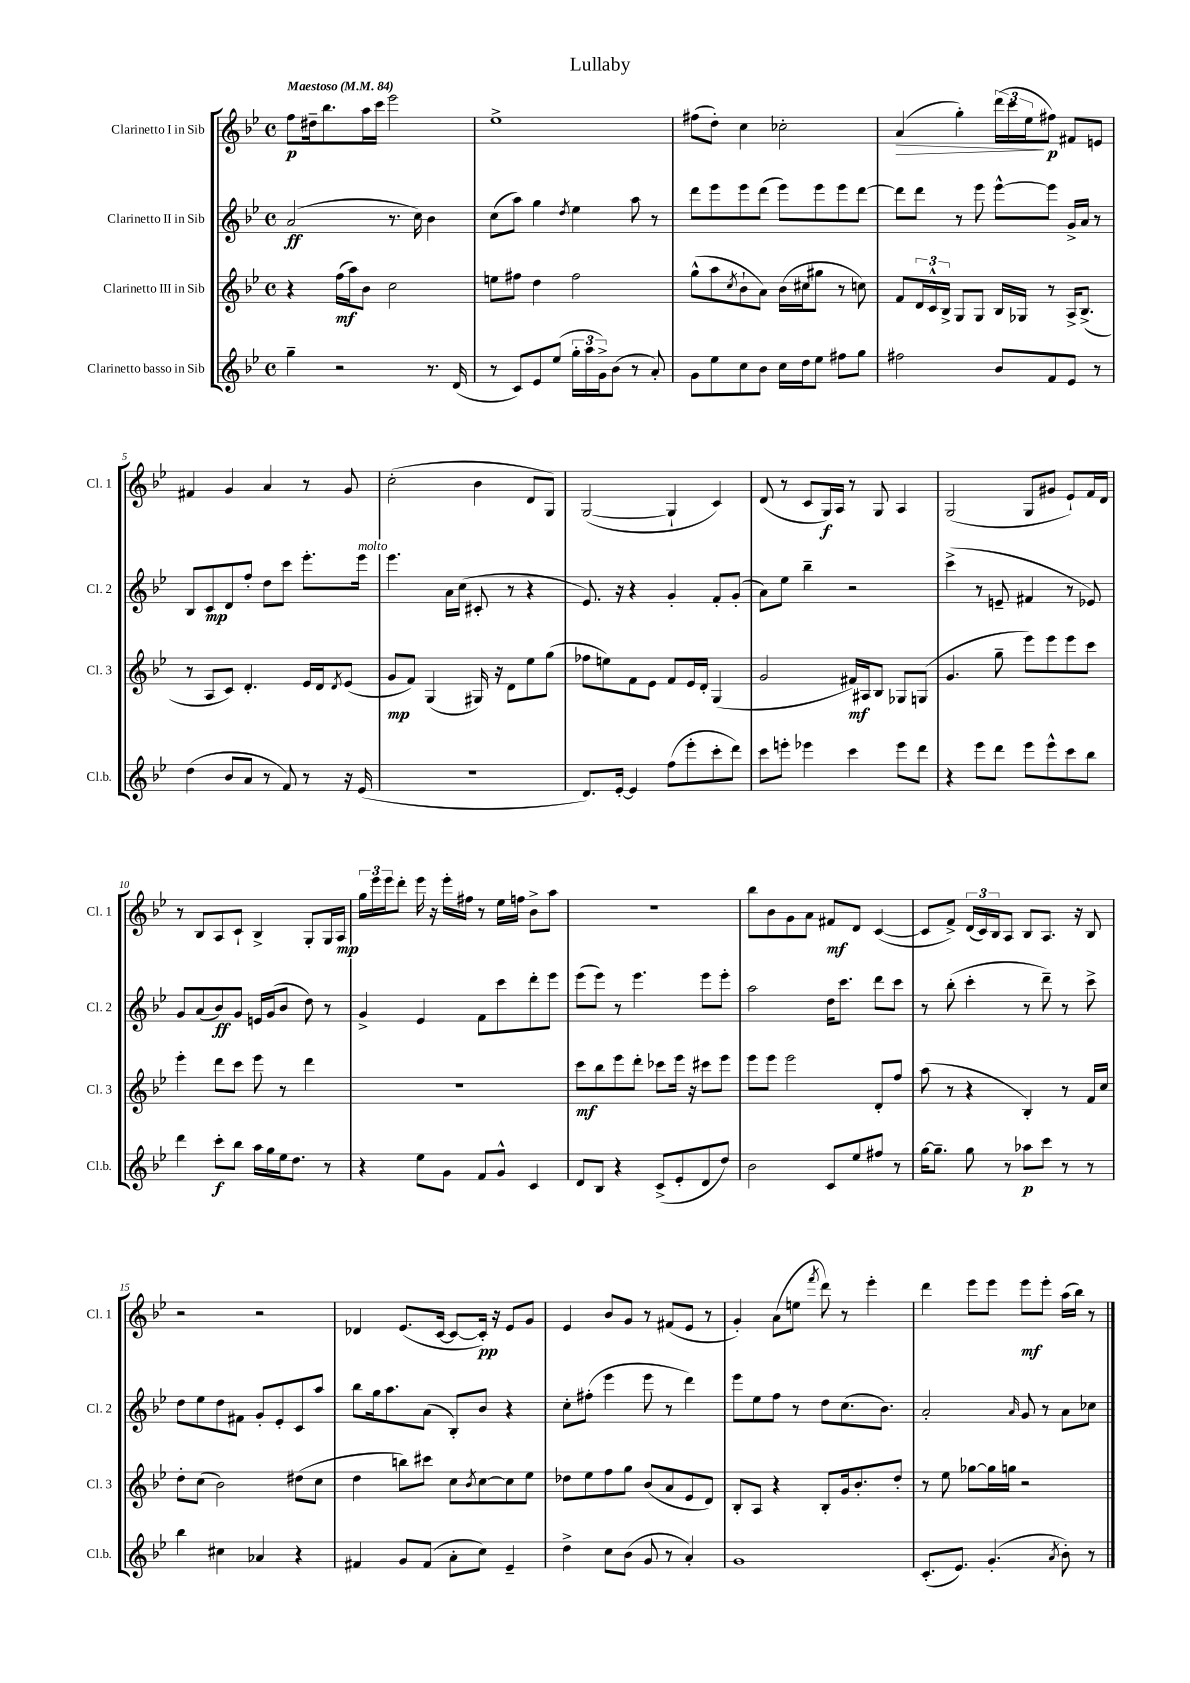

**kern	**dynam	**kern	**dynam	**kern	**dynam	**kern	**dynam
*part4	*part4	*part3	*part3	*part2	*part2	*part1	*part1
*staff4	*staff4	*staff3	*staff3	*staff2	*staff2	*staff1	*staff1
*I"Clarinetto basso in Sib	*	*I"Clarinetto III in Sib	*	*I"Clarinetto II in Sib	*	*I"Clarinetto I in Sib	*
*I'Cl.b.	*	*I'Cl. 3	*	*I'Cl. 2	*	*I'Cl. 1	*
*clefG2	*	*clefG2	*	*clefG2	*	*clefG2	*
*k[b-e-]	*	*k[b-e-]	*	*k[b-e-]	*	*k[b-e-]	*
*M4/4	*	*M4/4	*	*M4/4	*	*M4/4	*
*met(c)	*	*met(c)	*	*met(c)	*	*met(c)	*
*MM84	*	*MM84	*	*MM84	*	*MM84	*
=1	=1	=1	=1	=1	=1	=1	=1
!	!	!	!	!	!	!LO:TX:a:B:t=Maestoso	!
4gg~\	.	4r	.	(2a/	ff	8ff\L	p
.	.	.	.	.	.	16dd#X~\k	.
.	.	.	.	.	.	8.bb-\	.
2r	.	(16ff\LL	mf	.	.	.	.
.	.	16aa\J)	.	.	.	.	.
.	.	8b-\J	.	.	.	16aa\L	.
.	.	.	.	.	.	16ccc\JJ	.
.	.	2cc\	.	8.r	.	2eee-\	.
.	.	.	.	16cc\)	.	.	.
8.r	.	.	.	4b-\	.	.	.
(16d/	.	.	.	.	.	.	.
=2	=2	=2	=2	=2	=2	=2	=2
8r	.	8een\L	.	(8cc\L	.	1ee-^	.
8c/L)	.	8ff#X\J	.	8aa\J)	.	.	.
8e-/	.	4dd\	.	4gg\	.	.	.
(8ee-/J	.	.	.	.	.	.	.
.	.	.	.	8qdd/	.	.	.
24gg'\LL	.	2ff#\	.	4ee-\	.	.	.
24aa\	.	.	.	.	.	.	.
24g^\J)	.	.	.	.	.	.	.
(8b-\J	.	.	.	.	.	.	.
8r	.	.	.	8aa\	.	.	.
8a'/)	.	.	.	8r	.	.	.
=3	=3	=3	=3	=3	=3	=3	=3
8g\L	.	(8gg^^\L	.	8ddd\L	.	(8ff#X\L	.
8ee-\	.	8aa\	.	8eee-\	.	8dd'\J)	.
.	.	8qcc/	.	.	.	.	.
8cc\	.	8b-`\	.	8eee-\	.	4cc\	.
8b-\J	.	8a\J)	.	(8ddd\J	.	.	.
16cc\LL	.	(16b-\LL	.	8eee-\L)	.	2cc-X'\	.
16dd\J	.	16cc#X\J	.	.	.	.	.
8ee-\J	.	8gg#X\J	.	8eee-\	.	.	.
8ff#X\L	.	8r	.	8eee-\	.	.	.
8gg\J	.	8ccn\)	.	[8ddd\J	.	.	.
=4	=4	=4	=4	=4	=4	=4	=4
!	!	!	!	!	!	!	!LO:HP:b
2ff#X\	.	8f/L	.	8ddd\L]	.	(4a/	>
.	.	24d/L	.	8ddd\J	.	.	.
.	.	24c^^/	.	.	.	.	.
.	.	24B-^/JJ	.	.	.	.	.
.	.	8G/L	.	8r	.	4gg'\)	.
.	.	8G/J	.	8eee-\	.	.	.
8b-/L	.	16B-/LL	.	[8eee-^^\L	.	(24ddd\LL	.
.	.	.	.	.	.	24ccc\	.
.	.	16G-X/JJ	.	.	.	.	.
.	.	.	.	.	.	24ee-\J	.
8f/	.	8r	.	8eee-\J]	.	8ff#X\J)	] p
8e-/J	.	16A^/KL	.	16g^/LL	.	8f#X/L	.
.	.	(8.B-^/J	.	16a/JJ	.	.	.
8r	.	.	.	8r	.	8en/J	.
!!LO:LB:g=z
=5	=5	=5	=5	=5	=5	=5	=5
(4dd\	.	8r	.	8B-/L	.	4f#X/	.
.	.	8A/L	.	8c/	mp	.	.
8b-/L	.	8c/J)	.	8d/	.	4g/	.
8a/J	.	4.d'/	.	8ff'/J	.	.	.
8r	.	.	.	8dd\L	.	4a/	.
8f/)	.	.	.	8ccc\J	.	.	.
8r	.	16e-/LL	.	8.eee-'\L	.	8r	.
.	.	16d/J	.	.	.	.	.
.	.	8qd/	.	.	.	.	.
16r	.	(8e-/J	.	.	.	8g/	.
!	!	!	!	!LO:TX:a:i:t=molto	!	!	!
(16e-/	.	.	.	16eee-\Jk	.	.	.
=6	=6	=6	=6	=6	=6	=6	=6
1r	.	8g/L	mp	4.eee-\	.	(2cc'\	.
.	.	8f/J)	.	.	.	.	.
.	.	(4G/	.	.	.	.	.
.	.	.	.	16a\LL	.	.	.
.	.	.	.	(16cc\JJ	.	.	.
.	.	16G#X/)	.	8c#X'/	.	4b-\	.
.	.	16r	.	.	.	.	.
.	.	8d\L	.	8r	.	.	.
.	.	8ee-\	.	4r	.	8d/L	.
.	.	(8gg\J	.	.	.	8G/J)	.
=7	=7	=7	=7	=7	=7	=7	=7
8.d/L)	.	8ff-X\L	.	8.e-/)	.	([2G/	.
.	.	8een\)	.	.	.	.	.
[16e-'/Jk	.	.	.	16r	.	.	.
4e-/]	.	8f\	.	4r	.	.	.
.	.	8e-\J	.	.	.	.	.
(8ff\L	.	8f/L	.	4g'/	.	4G`/]	.
8eee-'\	.	16e-/L	.	.	.	.	.
.	.	16d'/JJ	.	.	.	.	.
8ccc'\	.	(4G/	.	8f'/L	.	4c/)	.
8ddd\J)	.	.	.	(8g'/J	.	.	.
=8	=8	=8	=8	=8	=8	=8	=8
8ccc\L	.	2g/	.	8a\L)	.	(8d/	.
8eeen'\J	.	.	.	8ee-\J	.	8r	.
4eee-X\	.	.	.	4bb-~\	.	8c/L	.
.	.	.	.	.	.	16G/L)	f
.	.	.	.	.	.	16A/JJ	.
4ccc\	.	16f#X/LL)	mf	2r	.	8r	.
.	.	16A#X/J	.	.	.	.	.
.	.	8B-/J	.	.	.	8G/	.
8eee-\L	.	8G-X/L	.	.	.	4A/	.
8ddd\J	.	(8Gn/J	.	.	.	.	.
=9	=9	=9	=9	=9	=9	=9	=9
4r	.	4.g/	.	(4ccc^\	.	(2G/	.
8eee-\L	.	.	.	8r	.	.	.
8ddd\J	.	8gg~\	.	8en~/	.	.	.
8eee-\L	.	8eee-\L)	.	4f#X/	.	8G/L	.
8eee-^^\	.	8eee-\	.	.	.	8g#X/J	.
8ccc\	.	8eee-\	.	8r	.	8e-`/L)	.
8bb-\J	.	8ccc\J	.	8e-X/)	.	16f/L	.
.	.	.	.	.	.	16d/JJ	.
!!LO:LB:g=z
=10	=10	=10	=10	=10	=10	=10	=10
4ddd\	.	4eee-'\	.	8g/L	.	8r	.
.	.	.	.	(8a/	.	8B-/L	.
8ccc'\L	f	8ddd\L	.	8b-/)	ff	8A/	.
8bb-\J	.	8ccc\J	.	8g/J	.	8c`/J	.
16aa\LL	.	8eee-\	.	16en/LL	.	4B-^/	.
16gg\	.	.	.	(16g/J	.	.	.
16ee-\J	.	8r	.	8b-/J	.	.	.
8.dd\J	.	.	.	.	.	.	.
.	.	4ddd\	.	8dd\)	.	8G'/L	.
8r	.	.	.	8r	.	16G/L	.
.	.	.	.	.	.	16A/JJ	mp
=11	=11	=11	=11	=11	=11	=11	=11
4r	.	1r	.	4g^/	.	24gg\LL	.
.	.	.	.	.	.	24eee-\	.
.	.	.	.	.	.	24eee-\J	.
.	.	.	.	.	.	8ddd'\J	.
8ee-\L	.	.	.	4e-/	.	16eee-\	.
.	.	.	.	.	.	16r	.
8g\J	.	.	.	.	.	16eee-'\LL	.
.	.	.	.	.	.	16ff#X\JJ	.
8f/L	.	.	.	8f\L	.	8r	.
8g^^/J	.	.	.	8ccc\	.	16ee-\LL	.
.	.	.	.	.	.	16ffn\JJ	.
4c/	.	.	.	8ddd'\	.	8b-^\L	.
.	.	.	.	8eee-\J	.	8aa\J	.
=12	=12	=12	=12	=12	=12	=12	=12
8d/L	.	8ccc\L	mf	(8eee-\L	.	1r	.
8B-/J	.	8bb-\	.	8eee-\J)	.	.	.
4r	.	8eee-\	.	8r	.	.	.
.	.	8ddd'\J	.	4.eee-\	.	.	.
(8c^/L	.	8ccc-X\L	.	.	.	.	.
8e-'/	.	16eee-\Jk	.	.	.	.	.
.	.	16r	.	.	.	.	.
8d/	.	8ccc#X\L	.	8eee-\L	.	.	.
8dd/J)	.	8eee-\J	.	8eee-'\J	.	.	.
=13	=13	=13	=13	=13	=13	=13	=13
2b-\	.	8eee-\L	.	2aa\	.	8bb-\L	.
.	.	8eee-\J	.	.	.	8b-\	.
.	.	2eee-\	.	.	.	8g\	.
.	.	.	.	.	.	8a\J	.
8c/L	.	.	.	16dd\KL	.	8f#X/L	mf
.	.	.	.	8.ccc\J	.	.	.
8ee-/	.	.	.	.	.	8d/J	.
8ff#X/J	.	8d'/L	.	8ddd\L	.	([4c/	.
8r	.	8ff/J	.	8ccc\J	.	.	.
=14	=14	=14	=14	=14	=14	=14	=14
[16gg\KL	.	(8aa\	.	8r	.	8c/L]	.
8.gg~\J]	.	.	.	.	.	.	.
.	.	8r	.	(8bb-'\	.	8f^/J)	.
8gg\	.	4r	.	4ccc'\	.	(24d/LL	.
.	.	.	.	.	.	24c/)	.
.	.	.	.	.	.	24B-/J	.
8r	.	.	.	.	.	8A/J	.
8aa-X\L	p	4B-'/)	.	8r	.	8B-/L	.
8ccc\J	.	.	.	8ddd~\)	.	8.A/J	.
8r	.	8r	.	8r	.	.	.
.	.	.	.	.	.	16r	.
8r	.	16f/LL	.	8ccc^\	.	8B-/	.
.	.	16cc/JJ	.	.	.	.	.
!!LO:LB:g=z
=15	=15	=15	=15	=15	=15	=15	=15
4bb-\	.	8dd'\L	.	8dd\L	.	2r	.
.	.	(8cc\J	.	8ee-\	.	.	.
4cc#X\	.	2b-\)	.	8dd\	.	.	.
.	.	.	.	8f#X\J	.	.	.
4a-X/	.	.	.	8g'/L	.	2r	.
.	.	.	.	8e-'/	.	.	.
4r	.	(8dd#X\L	.	8c/	.	.	.
.	.	8cc\J	.	8aa/J	.	.	.
=16	=16	=16	=16	=16	=16	=16	=16
4f#X/	.	4dd\	.	8bb-\L	.	4d-X/	.
.	.	.	.	16gg\k	.	.	.
.	.	.	.	8.aa\	.	.	.
8g/L	.	8bbn\L)	.	.	.	(8.e-/L	.
(8f#/J	.	8ccc#X\J	.	(8a\J	.	.	.
.	.	.	.	.	.	[16c/Jk	.
8a'\L	.	8cc\L	.	8B-'/L)	.	8c/L_	.
.	.	8qb-/	.	.	.	.	.
8cc\J)	.	[8cc\	.	8b-/J	.	16c'/Jk])	pp
.	.	.	.	.	.	16r	.
4e-~/	.	8cc\]	.	4r	.	8e-/L	.
.	.	8ee-\J	.	.	.	8g/J	.
=17	=17	=17	=17	=17	=17	=17	=17
4dd^\	.	8dd-X\L	.	8cc'\L	.	4e-/	.
.	.	8ee-\	.	(8ff#X'\J	.	.	.
8cc\L	.	8ff\	.	4eee-\	.	8b-/L	.
(8b-\J	.	8gg\J	.	.	.	8g/J	.
8g/	.	(8b-/L	.	8eee-\	.	8r	.
8r	.	8a/	.	8r	.	(8f#X/L	.
4a'/)	.	8e-/	.	4ddd\)	.	8e-/J	.
.	.	8d/J)	.	.	.	8r	.
=18	=18	=18	=18	=18	=18	=18	=18
1g	.	8B-'/L	.	8eee-\L	.	4g'/)	.
.	.	8A/J	.	8ee-\	.	.	.
.	.	4r	.	8ff\J	.	(8a\L	.
.	.	.	.	8r	.	8een\J	.
.	.	.	.	.	.	8qfff/	.
.	.	8B-'/L	.	8dd\L	.	8ddd\)	.
.	.	16g/k	.	(8.cc\	.	8r	.
.	.	8.b-'/	.	.	.	.	.
.	.	.	.	.	.	4eee-'\	.
.	.	.	.	8.b-\J)	.	.	.
.	.	8dd'/J	.	.	.	.	.
=19	=19	=19	=19	=19	=19	=19	=19
(8.c'/L	.	8r	.	2a'/	.	4ddd\	.
.	.	8ee-\	.	.	.	.	.
8.e-/J)	.	.	.	.	.	.	.
.	.	[8gg-X\L	.	.	.	8eee-\L	.
(4.g'/	.	16gg-\L]	.	.	.	8eee-\J	.
.	.	16ggn\JJ	.	.	.	.	.
.	.	.	.	16qqa/	.	.	.
.	.	2r	.	8g/	.	8eee-\L	mf
.	.	.	.	8r	.	8eee-'\J	.
8qa/	.	.	.	.	.	.	.
8b-'\)	.	.	.	8a\L	.	(16aa\LL	.
.	.	.	.	.	.	16bb-\JJ)	.
8r	.	.	.	8cc-X\J	.	8r	.
==	==	==	==	==	==	==	==
*-	*-	*-	*-	*-	*-	*-	*-
